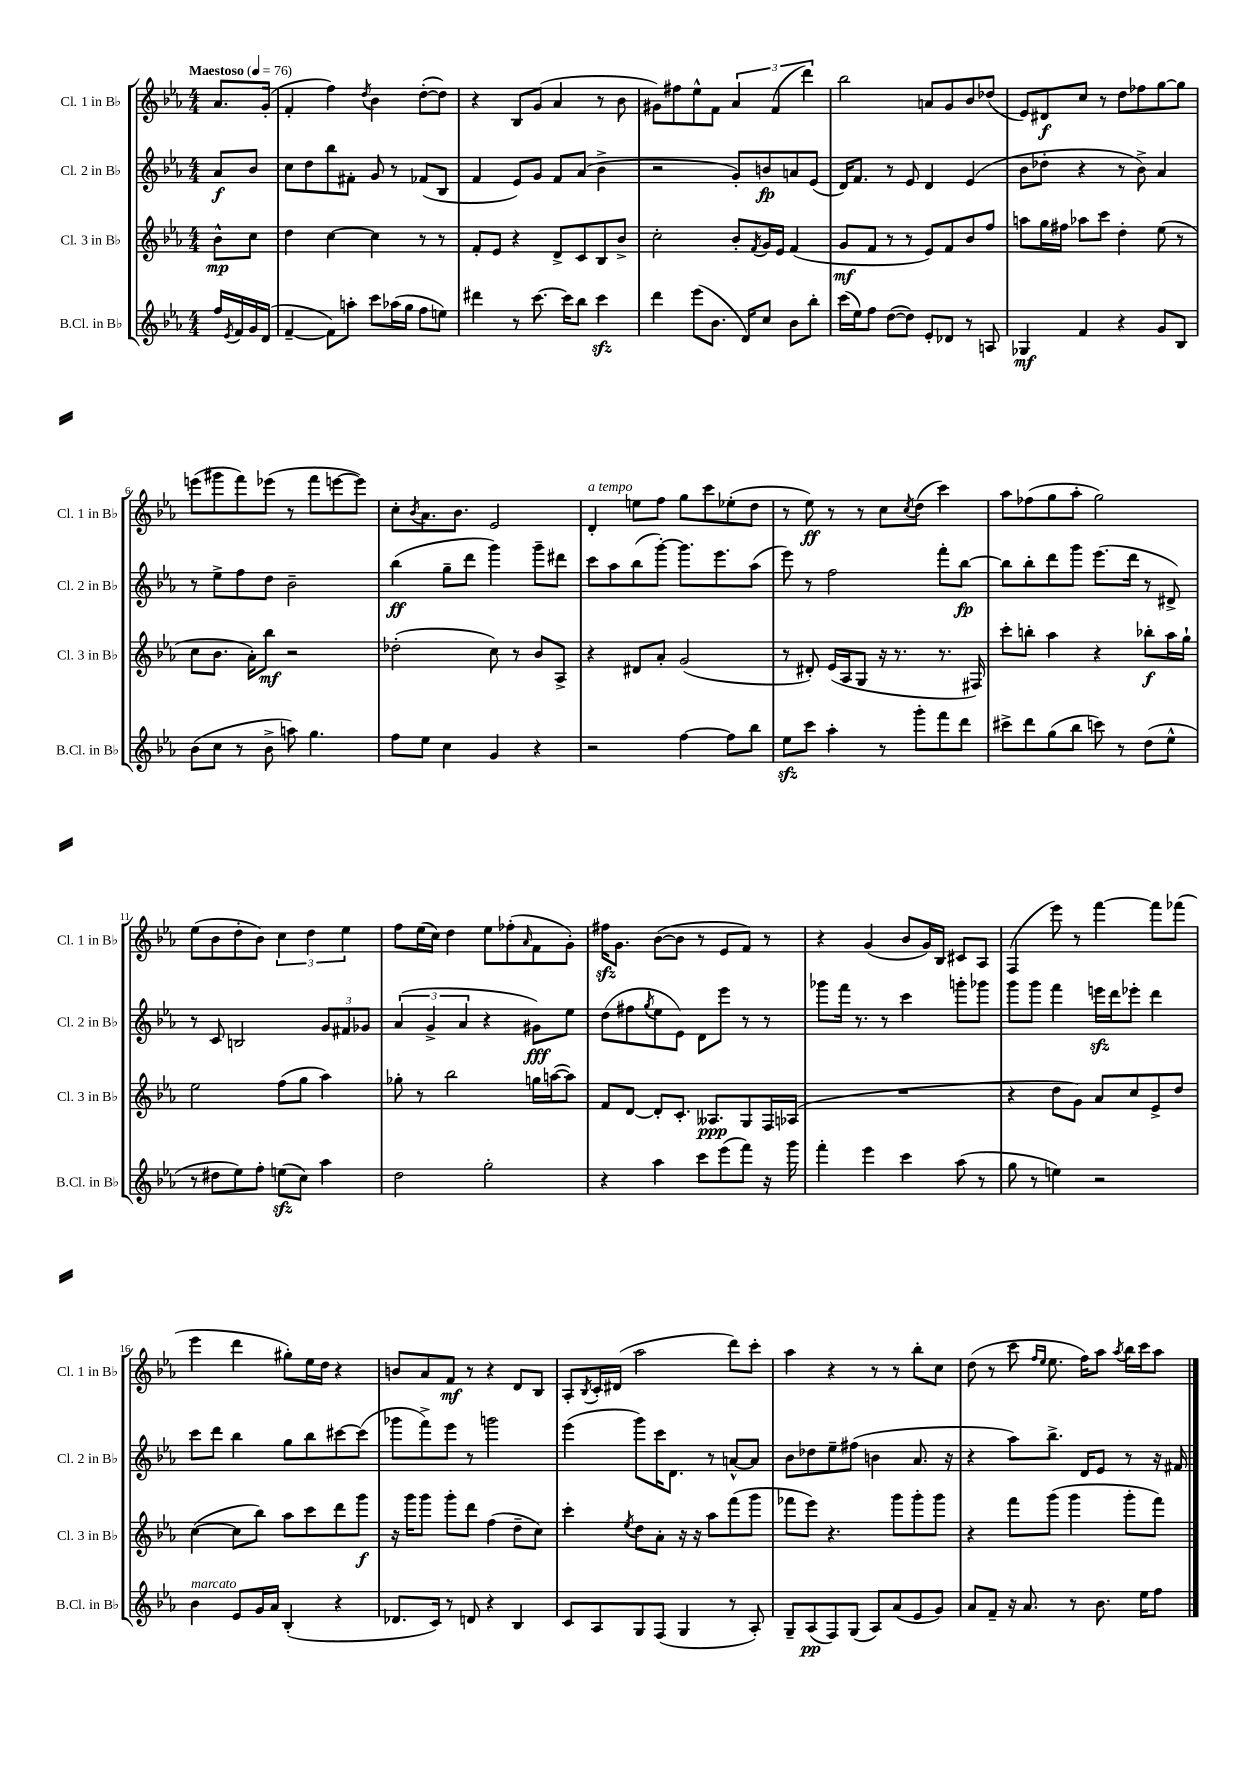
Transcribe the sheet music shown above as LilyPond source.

<<
\new StaffGroup <<
\new Staff = "s0" \with { instrumentName = "Cl. 1 in Bb" shortInstrumentName = "Cl. 1 in Bb" } {
    \clef treble \key ees \major \numericTimeSignature \time 4/4 \partial 4 \tempo "Maestoso" 4 = 76
    aes'8. g'16-.( |
    f'4-. f''4) \acciaccatura { d''8 } bes'4 d''8~-.( d''8) |
    r4 bes8 g'8( aes'4 r8 bes'8 |
    gis'8) fis''8 ees''8-^ f'8 \tuplet 3/2 { aes'4 f'4( d'''4) } |
    bes''2 a'8 g'8 bes'8 des''8( |
    ees'8) dis'8\f c''8 r8 d''8 fes''8 g''8~ g''8 |
    e'''8( gis'''8 f'''8) ees'''8( r8 f'''8 e'''8~ e'''8) |
    c''8-. \acciaccatura { bes'8 } aes'8. bes'8. ees'2 |
    d'4-.^\markup { \italic "a tempo" } e''8 f''8 g''8 c'''8 ees''8-.( d''8 |
    r8 ees''8\ff) r8 r8 c''8 \acciaccatura { c''8 } d''8( c'''4) |
    aes''8 fes''8( g''8 aes''8-. g''2) |
    ees''8( bes'8 d''8-. bes'8) \tuplet 3/2 { c''4 d''4 ees''4 } |
    f''8 ees''16( c''16) d''4 ees''8 fes''8-.( \grace { aes'16 } f'8 g'8-.) |
    fis''16\sfz g'8. bes'8~( bes'8 r8 ees'8 f'8) r8 |
    r4 g'4( bes'8 g'16) bes16 cis'8 aes8 |
    f4( ees'''8) r8 f'''4~ f'''8 fes'''8( |
    ees'''4 d'''4 gis''8-.) ees''16 d''16 r4 |
    b'8 aes'8 f'8\mf r8 r4 d'8 bes8 |
    aes8-. \acciaccatura { bes8 } c'16-. dis'16( aes''2 d'''8) c'''8-. |
    aes''4 r4 r8 r8 bes''8-. c''8 |
    d''8( r8 c'''8 \grace { f''16 ees''16 } ees''8. f''16) aes''8 \acciaccatura { aes''8 } bes''16 c'''16 aes''8 \bar "|." |
}
\new Staff = "s1" \with { instrumentName = "Cl. 2 in Bb" shortInstrumentName = "Cl. 2 in Bb" } {
    \clef treble \key ees \major \numericTimeSignature \time 4/4 \partial 4
    aes'8\f bes'8 |
    c''8 d''8 bes''8 fis'8-. g'8 r8 fes'8( bes8 |
    f'4 ees'8) g'8 f'8 aes'8( bes'4-> |
    r2 g'8-.) b'8\fp a'8 ees'8( |
    d'16) f'8. r8 ees'8 d'4 ees'4( |
    bes'8 des''8-. r4 r8 bes'8->) aes'4 |
    r8 ees''8-> f''8 d''8 bes'2-- |
    bes''4\ff( g''8-- d'''8 g'''4) g'''8-- dis'''8 |
    c'''8 aes''8 bes''8( g'''8~-.) g'''8. ees'''8. aes''8( |
    ees'''8) r8 f''2 f'''8-. bes''8~\fp |
    bes''8 bes''8-. d'''8 g'''8 ees'''8.( d'''16 r8 dis'8->) |
    r8 c'8 b2 \tuplet 3/2 { g'8 fis'8 ges'8 } |
    \tuplet 3/2 { aes'4( g'4-> aes'4 } r4 gis'8\fff) ees''8 |
    d''8( fis''8 \acciaccatura { g''8 } ees''8 ees'8) d'8 ees'''8 r8 r8 |
    ges'''8 f'''16 r8. r8 c'''4 g'''8-. ges'''8 |
    g'''8 g'''8 f'''4 e'''16\sfz d'''16 ees'''8-. d'''4 |
    c'''8 d'''8 bes''4 g''8 bes''8 cis'''8~ cis'''8( |
    ges'''8 f'''8->) ees'''8 r8 g'''2 |
    ees'''4( g'''8) c'''16 d'8. r8 a'8~-^ a'8 |
    bes'8 des''8 ees''8-- fis''8( b'4 aes'8. r16 |
    r4 aes''8) bes''8.-> d'16 ees'8 r8 r16 fis'16 \bar "|." |
}
\new Staff = "s2" \with { instrumentName = "Cl. 3 in Bb" shortInstrumentName = "Cl. 3 in Bb" } {
    \clef treble \key ees \major \numericTimeSignature \time 4/4 \partial 4
    bes'8-^\mp c''8 |
    d''4 c''4~ c''4 r8 r8 |
    f'8-. ees'8 r4 d'8-> c'8 bes8 bes'8-> |
    c''2-. bes'8-. \acciaccatura { f'8 } g'16 ees'16 f'4( |
    g'8\mf f'8 r8 r8 ees'8) f'8 bes'8 f''8 |
    a''8 g''16 fis''16 aes''8 c'''8 d''4-. ees''8( r8 |
    c''8 bes'8. aes'16-.) bes''8\mf r2 |
    des''2-.( c''8) r8 bes'8 aes8-> |
    r4 dis'8 aes'8-. g'2( |
    r8 dis'8-.) ees'16( aes16 g8 r16 r8. r8. fis16) |
    c'''8-. b''8-. aes''4 r4 bes''8-.\f aes''16 g''16-! |
    ees''2 f''8( g''8 aes''4) |
    ges''8-. r8 bes''2 g''16 a''16~( a''8) |
    f'8 d'8~ d'8-. c'8.-. aeses8.\ppp g8 f16 aes16( |
    R1 |
    r4 d''8 g'8) aes'8 c''8 ees'8-> d''8 |
    c''4~( c''8 bes''8) aes''8 c'''8 d'''8 g'''8\f |
    r16 g'''16 g'''8 g'''8-. d'''8 f''4( d''8-- c''8) |
    c'''4-. \acciaccatura { ees''8 } d''8 aes'8-. r16 r16 aes''8 f'''8( g'''8 |
    fes'''8 ees'''8) r4. g'''8 g'''8-. g'''8 |
    r4 f'''8 g'''8( g'''4 g'''8-. f'''8) \bar "|." |
}
\new Staff = "s3" \with { instrumentName = "B.Cl. in Bb" shortInstrumentName = "B.Cl. in Bb" } {
    \clef treble \key ees \major \numericTimeSignature \time 4/4 \partial 4
    f''16 \acciaccatura { ees'8 } f'16 g'16 d'16( |
    f'4~-- f'8) a''8-. c'''8 aes''16( g''16 f''8 e''8) |
    dis'''4 r8 c'''8.~ c'''16 bes''8 c'''4\sfz |
    d'''4 ees'''8( bes'8. d'16) c''8 bes'8 bes''8-. |
    c'''16( ees''16) f''8 d''8~( d''8) ees'8-. des'8 r8 a8 |
    ges4\mf f'4 r4 g'8 bes8 |
    bes'8( c''8 r8 bes'8-> a''8) g''4. |
    f''8 ees''8 c''4 g'4 r4 |
    r2 f''4~ f''8 bes''8 |
    ees''8\sfz c'''8 aes''4-. r8 g'''8-. f'''8 d'''8 |
    cis'''8-> d'''8 g''8( bes''8 c'''8) r8 d''8( ees''8-^ |
    r8 dis''8 ees''8) f''8-. e''8\sfz( c''8) aes''4 |
    d''2 g''2-. |
    r4 aes''4 c'''8 ees'''8( f'''8) r16 g'''16 |
    f'''4-. ees'''4 c'''4 aes''8( r8 |
    g''8 r8 e''4) r2 |
    bes'4^\markup { \italic "marcato" } ees'8 g'16 aes'16 bes4-.( r4 |
    des'8. c'16) r8 d'8 r4 bes4 |
    c'8 aes8 g8 f8( g4 r8 aes8-.) |
    g8-- aes8\pp( f8) g8( aes8) aes'8( ees'8 g'8) |
    aes'8 f'8-- r16 aes'8. r8 bes'8. ees''16 f''8 \bar "|." |
}
>>
>>
